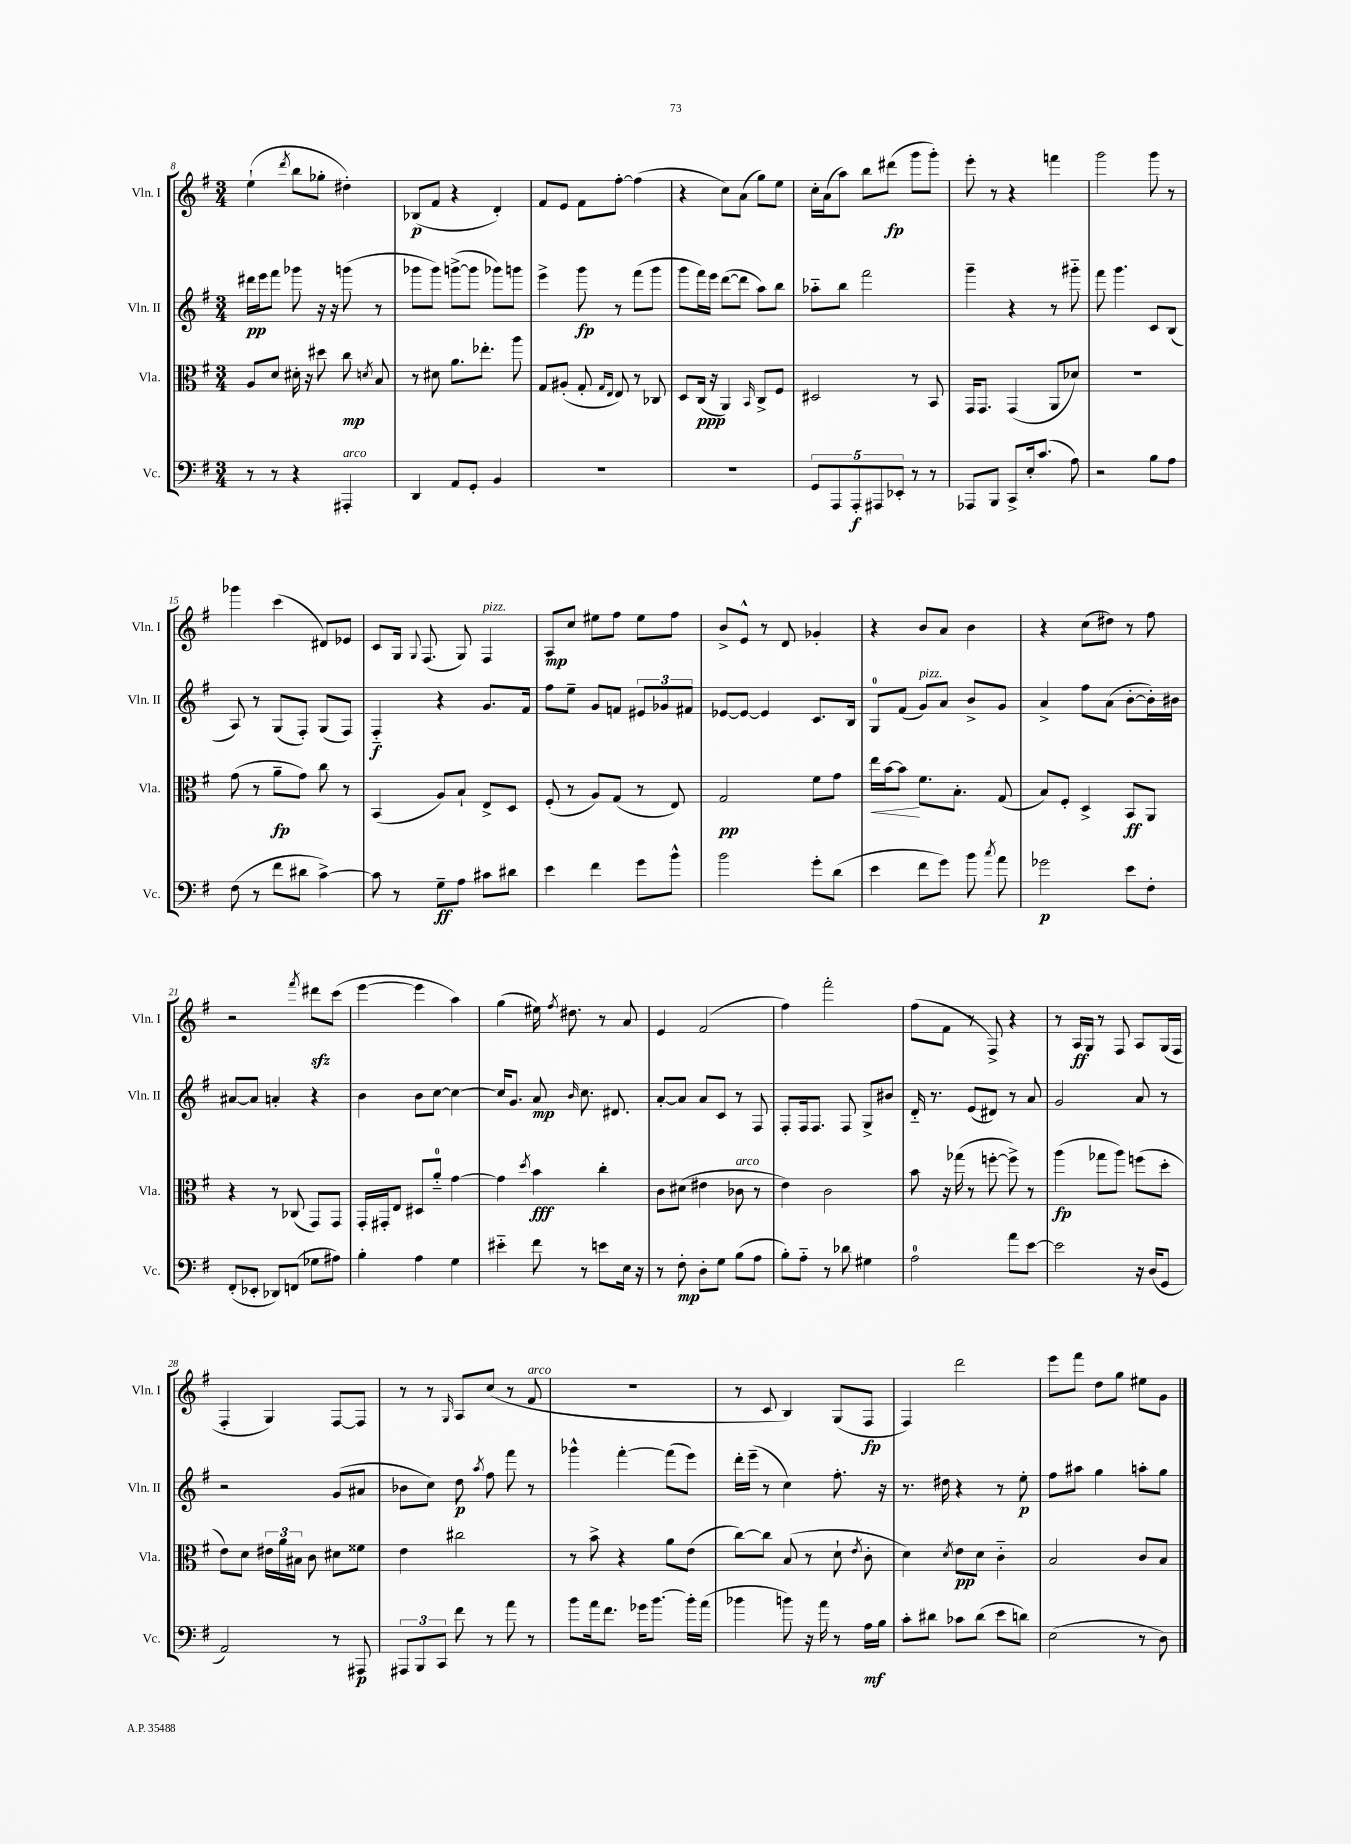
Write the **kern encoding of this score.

**kern	**dynam	**kern	**dynam	**kern	**dynam	**kern	**dynam
*part4	*part4	*part3	*part3	*part2	*part2	*part1	*part1
*staff4	*staff4	*staff3	*staff3	*staff2	*staff2	*staff1	*staff1
*I"Vc.	*	*I"Vla.	*	*I"Vln. II	*	*I"Vln. I	*
*I'Vc.	*	*I'Vla.	*	*I'Vln. II	*	*I'Vln. I	*
*clefF4	*	*clefC3	*	*clefG2	*	*clefG2	*
*k[f#]	*	*k[f#]	*	*k[f#]	*	*k[f#]	*
*M3/4	*	*M3/4	*	*M3/4	*	*M3/4	*
=8	=8	=8	=8	=8	=8	=8	=8
8r	.	8A/L	.	16ddd#X\LL	pp	(4ee`\	.
.	.	.	.	16eee\J	.	.	.
8r	.	8d/J	.	8fff#\J	.	.	.
.	.	.	.	.	.	8qddd/	.
4r	.	16d#X'\	.	8ggg-X\	.	8bb\L	.
.	.	16r	.	.	.	.	.
.	.	8dd#X\	.	16r	.	8gg-X'\J	.
.	.	.	.	16r	.	.	.
!LO:TX:a:i:t=arco	!	!	!	!	!	!	!
4AAA#X'/	.	8cc\	mp	(8gggn\	.	4dd#X'\)	.
.	.	8qdn/	.	.	.	.	.
.	.	8B/	.	8r	.	.	.
=9	=9	=9	=9	=9	=9	=9	=9
4DD/	.	8r	.	8ggg-X\L	.	(8B-X/L	p
.	.	8d#X\	.	8ggg-\J)	.	8f#/J	.
8AA/L	.	8.a\L	.	([8gggn^\L	.	4r	.
8GG'/J	.	.	.	8ggg\J]	.	.	.
.	.	8.ee-X'\J	.	.	.	.	.
4BB/	.	.	.	8ggg-X\L)	.	4d'/)	.
.	.	8aa\	.	8gggn\J	.	.	.
=10	=10	=10	=10	=10	=10	=10	=10
2.r	.	8G/L	.	4eee^\	.	8f#/L	.
.	.	(8A#X'/J	.	.	.	8e/J	.
.	.	8G'/	.	8ggg\	fp	8f#\L	.
.	.	16qqG/LL	.	.	.	.	.
.	.	16qqE/JJ	.	.	.	.	.
.	.	8E/)	.	8r	.	[8ff#'\J	.
.	.	8r	.	(8fff#\L	.	(4ff#\]	.
.	.	8C-X/	.	8ggg\J	.	.	.
=11	=11	=11	=11	=11	=11	=11	=11
2.r	.	8D/L	.	8ggg\L	.	4r	.
.	.	(16C/Jk	ppp	16fff#\L)	.	.	.
.	.	16r	.	16eee\JJ	.	.	.
.	.	4AA/)	.	([8ddd\L	.	8cc\L)	.
.	.	.	.	8ddd\J]	.	(8a\J	.
.	.	16qqBB/	.	.	.	.	.
.	.	8C^/L	.	8aa\L)	.	8gg\L)	.
.	.	8F#/J	.	8bb\J	.	8ee\J	.
=12	=12	=12	=12	=12	=12	=12	=12
10GG/L	.	2D#X/	.	8aa-X\L	.	16cc'\LL	.
.	.	.	.	.	.	(16a\J	.
10AAA/	.	.	.	.	.	.	.
.	.	.	.	8bb\J	.	8aa\J)	.
10AAA'/	f	.	.	.	.	.	.
.	.	.	.	2fff#\	.	8bb\L	.
10AAA#X/	.	.	.	.	.	.	.
.	.	.	.	.	.	(8ddd#X\J	fp
10EE-X'/J	.	.	.	.	.	.	.
8r	.	8r	.	.	.	8ggg\L	.
8r	.	8BB/	.	.	.	8ggg'\J)	.
=13	=13	=13	=13	=13	=13	=13	=13
8AAA-X/L	.	16GG/KL	.	4ggg~\	.	8eee'\	.
.	.	8.GG/J	.	.	.	.	.
8BBB/J	.	.	.	.	.	8r	.
8CC^/L	.	(4GG/	.	4r	.	4r	.
16E'/k	.	.	.	.	.	.	.
(8.c/J	.	.	.	.	.	.	.
.	.	8AA/L	.	8r	.	4fffn\	.
8A\)	.	8d-X/J)	.	8ggg#X\	.	.	.
=14	=14	=14	=14	=14	=14	=14	=14
2r	.	2.r	.	8fff#\	.	2ggg\	.
.	.	.	.	4.ggg\	.	.	.
8B\L	.	.	.	8c/L	.	8ggg\	.
8A\J	.	.	.	(8B/J	.	8r	.
!!LO:LB:g=z
=15	=15	=15	=15	=15	=15	=15	=15
(8F#\	.	(8g\	.	8A/)	.	4ggg-X\	.
8r	.	8r	.	8r	.	.	.
8f#\L	.	8a~\L	fp	(8G/L	.	(4ccc\	.
8d#X\J	.	8g\J)	.	8F#'/J)	.	.	.
[4c^\)	.	8cc\	.	(8G/L	.	8d#X/L)	.
.	.	8r	.	8F#/J)	.	8e-X/J	.
=16	=16	=16	=16	=16	=16	=16	=16
8c\]	.	(4BB/	.	4F#/	f	8c/L	.
8r	.	.	.	.	.	16G/Jk	.
.	.	.	.	.	.	8qqG/	.
.	.	.	.	.	.	(8.F#/	.
8G~\L	ff	8A/L)	.	4r	.	.	.
8A\J	.	8B`/J	.	.	.	8G/)	.
!	!	!	!	!	!	!LO:TX:a:i:t=pizz.	!
8c#X\L	.	8E^/L	.	8.g/L	.	4F#/	.
8d#X\J	.	8D/J	.	.	.	.	.
.	.	.	.	16f#/Jk	.	.	.
=17	=17	=17	=17	=17	=17	=17	=17
4e\	.	(8F#'/	.	8ff#\L	.	8A/L	mp
.	.	8r	.	8ee~\J	.	8cc/J	.
4f#\	.	8A/L)	.	8g/L	.	8ee#X\L	.
.	.	(8G/J	.	8fn/J	.	8ff#\J	.
8g\L	.	8r	.	12e#X/L	.	8ee#\L	.
.	.	.	.	12g-X/	.	.	.
8b^^\J	.	8E/)	.	.	.	8ff#\J	.
.	.	.	.	12f#X/J	.	.	.
=18	=18	=18	=18	=18	=18	=18	=18
2b\	.	2G/	pp	[8e-X/L	.	8b^/L	.
.	.	.	.	8e-/J_	.	8e^^/J	.
.	.	.	.	4e-/]	.	8r	.
.	.	.	.	.	.	8d/	.
8g'\L	.	8f#\L	.	8.c/L	.	4g-X'/	.
(8d\J	.	8g\J	.	.	.	.	.
.	.	.	.	16B/Jk	.	.	.
=19	=19	=19	=19	=19	=19	=19	=19
!	!	!	!LO:HP:b	!	!	!	!
4e\	.	16ee\LL	<	8G/L	.	4r	.
.	.	[16b\J	.	.	.	.	.
.	.	8b\J]	.	(8f#/J	.	.	.
!	!	!	!	!LO:TX:a:i:t=pizz.	!	!	!
8f#\L	.	8.f#\L	[	8g/L)	.	8b/L	.
8g\J)	.	.	.	8a/J	.	8a/J	.
.	.	8.B'\J	.	.	.	.	.
8b\	.	.	.	8b^/L	.	4b\	.
8qcc/	.	.	.	.	.	.	.
8a\	.	(8G/	.	8g/J	.	.	.
=20	=20	=20	=20	=20	=20	=20	=20
2g-X\	p	8B/L)	.	4a^/	.	4r	.
.	.	8F#'/J	.	.	.	.	.
.	.	4D^/	.	8ff#\L	.	(8cc\L	.
.	.	.	.	(8a\J	.	8dd#X\J)	.
8e\L	.	8BB/L	ff	[8b'\L	.	8r	.
8F#'\J	.	8AA/J	.	16b'\L])	.	8ff#\	.
.	.	.	.	16b#X\JJ	.	.	.
!!LO:LB:g=z
=21	=21	=21	=21	=21	=21	=21	=21
(8FF#'/L	.	4r	.	[8a#X/L	.	2r	.
8EE-X'/J	.	.	.	8a#/J]	.	.	.
8DD-X/L)	.	8r	.	4an'/	.	.	.
(8FFn/J	.	(8C-X/	.	.	.	.	.
.	.	.	.	.	.	8qfff#/	.
8G-X\L	.	8GG/L)	.	4r	.	8ddd#Xzz\L	.
8A#X\J)	.	8GG/J	.	.	.	(8ccc\J	.
=22	=22	=22	=22	=22	=22	=22	=22
4B'\	.	16GG'/LL	.	4b\	.	[4eee\	.
.	.	16GG#X'/J	.	.	.	.	.
.	.	8E/J	.	.	.	.	.
4A\	.	8D#X/L	.	8b\L	.	4eee\]	.
.	.	8a/J	.	[8cc\J	.	.	.
4G\	.	[4g\	.	4cc\_	.	4aa\)	.
=23	=23	=23	=23	=23	=23	=23	=23
4e#X\	.	4g\]	.	16cc/KL]	.	(4gg\	.
.	.	.	.	8.g/J	.	.	.
.	.	8qdd/	.	.	.	.	.
8f#\	.	4b\	fff	8a/	mp	16ee#X\)	.
.	.	.	.	.	.	8qff#/	.
.	.	.	.	.	.	8.dd#X\	.
.	.	.	.	16qqb/	.	.	.
8r	.	.	.	8.cc\	.	.	.
8en\L	.	4cc'\	.	.	.	8r	.
.	.	.	.	8.d#X/	.	.	.
16E\Jk	.	.	.	.	.	8a/	.
16r	.	.	.	.	.	.	.
=24	=24	=24	=24	=24	=24	=24	=24
8r	.	8c\L	.	[8a'/L	.	4e/	.
8F#'\	mp	(8d#X\J	.	8a/J]	.	.	.
8D'\L	.	4e#X\	.	8a/L	.	(2f#/	.
8G\J	.	.	.	8c/J	.	.	.
!	!	!LO:TX:a:i:t=arco	!	!	!	!	!
(8B\L	.	8c-X\	.	8r	.	.	.
8A\J	.	8r	.	8F#/	.	.	.
=25	=25	=25	=25	=25	=25	=25	=25
8B'\L)	.	4e\)	.	8F#'/L	.	4ff#\)	.
8A\J	.	.	.	16F#/k	.	.	.
.	.	.	.	8.F#/J	.	.	.
8r	.	2c\	.	.	.	2fff#'\	.
8d-X\	.	.	.	8F#/	.	.	.
4G#X\	.	.	.	8G^/L	.	.	.
.	.	.	.	8b#X/J	.	.	.
=26	=26	=26	=26	=26	=26	=26	=26
2A\	.	8b\	.	16d/	.	(8ff#\L	.
.	.	.	.	8.r	.	.	.
.	.	16r	.	.	.	8f#\J	.
.	.	(16gg-X\	.	.	.	.	.
.	.	8r	.	(8e/L	.	8r	.
.	.	[8ffn'\	.	8d#X/J)	.	8F#^/)	.
8a\L	.	8ff^\])	.	8r	.	4r	.
[8e\J	.	8r	.	8a/	.	.	.
=27	=27	=27	=27	=27	=27	=27	=27
2e\]	.	(4aa\	fp	2g/	.	8r	.
.	.	.	.	.	.	16A/LL	ff
.	.	.	.	.	.	16G/JJ	.
.	.	8gg-X\L	.	.	.	8r	.
.	.	8aa\J)	.	.	.	8F#/	.
16r	.	(8ffn\L	.	8a/	.	8A/L	.
(16D/KL	.	.	.	.	.	.	.
8GG/J	.	8dd'\J	.	8r	.	(16G/L	.
.	.	.	.	.	.	16F#/JJ	.
!!LO:LB:g=z
=28	=28	=28	=28	=28	=28	=28	=28
2AA/)	.	8e\L)	.	2r	.	4F#'/	.
.	.	8d\J	.	.	.	.	.
.	.	24e#X\LL	.	.	.	4G/)	.
.	.	24a\	.	.	.	.	.
.	.	24B#X\JJ	.	.	.	.	.
.	.	8c\	.	.	.	.	.
8r	.	8d#X\L	.	(8g/L	.	[8F#/L	.
8AAA#X/	p	8f##X\J	.	8a#X/J	.	8F#/J]	.
=29	=29	=29	=29	=29	=29	=29	=29
12AAA#X/L	.	4e\	.	8b-X\L	.	8r	.
12BBB/	.	.	.	.	.	.	.
.	.	.	.	8cc\J)	.	8r	.
12CC/J	.	.	.	.	.	.	.
.	.	.	.	.	.	16qqG/	.
8f#\	.	2cc#X\	.	8dd\	p	8A/L	.
.	.	.	.	8qaa/	.	.	.
8r	.	.	.	8ff#\	.	(8cc/J	.
8a\	.	.	.	8fff#\	.	8r	.
!	!	!	!	!	!	!LO:TX:a:i:t=arco	!
8r	.	.	.	8r	.	8f#/	.
=30	=30	=30	=30	=30	=30	=30	=30
8b\L	.	8r	.	4ggg-X^^\	.	2.r	.
16a\k	.	8b^\	.	.	.	.	.
8.f#\J	.	.	.	.	.	.	.
.	.	4r	.	[4fff#'\	.	.	.
16g-X\KL	.	.	.	.	.	.	.
[8.b\J	.	.	.	.	.	.	.
.	.	8a\L	.	(8fff#\L]	.	.	.
16b'\LL]	.	(8e\J	.	8eee\J)	.	.	.
(16a\JJ	.	.	.	.	.	.	.
=31	=31	=31	=31	=31	=31	=31	=31
4b-X\	.	[8cc\L)	.	16ddd'\LL	.	8r	.
.	.	.	.	(16eee~\JJ	.	.	.
.	.	8cc\J]	.	8r	.	8c/	.
8bn\)	.	(8B/	.	4cc\)	.	4B/)	.
16r	.	8r	.	.	.	.	.
16a\	.	.	.	.	.	.	.
8r	.	8d`\	.	8.ff#'\	.	(8G/L	.
.	.	8qe/	.	.	.	.	.
16A\LL	mf	8c'\	.	.	.	8F#/J	fp
16B\JJ	.	.	.	16r	.	.	.
=32	=32	=32	=32	=32	=32	=32	=32
8c'\L	.	4d\)	.	8.r	.	4F#/)	.
8d#X\J	.	.	.	.	.	.	.
.	.	.	.	16dd#X\	.	.	.
.	.	8qd/	.	.	.	.	.
8c-X\L	.	8e\L	pp	4r	.	2ddd\	.
(8d#\J	.	8d\J	.	.	.	.	.
8e\L	.	4c\	.	8r	.	.	.
8dn\J)	.	.	.	8ee'\	p	.	.
=33	=33	=33	=33	=33	=33	=33	=33
(2E\	.	2B/	.	8ff#\L	.	8eee\L	.
.	.	.	.	8aa#X\J	.	8fff#\J	.
.	.	.	.	4gg\	.	8dd\L	.
.	.	.	.	.	.	8gg\J	.
8r	.	8c/L	.	8aan'\L	.	8ee#X\L	.
8D\)	.	8B/J	.	8gg\J	.	8g\J	.
==	==	==	==	==	==	==	==
*-	*-	*-	*-	*-	*-	*-	*-
